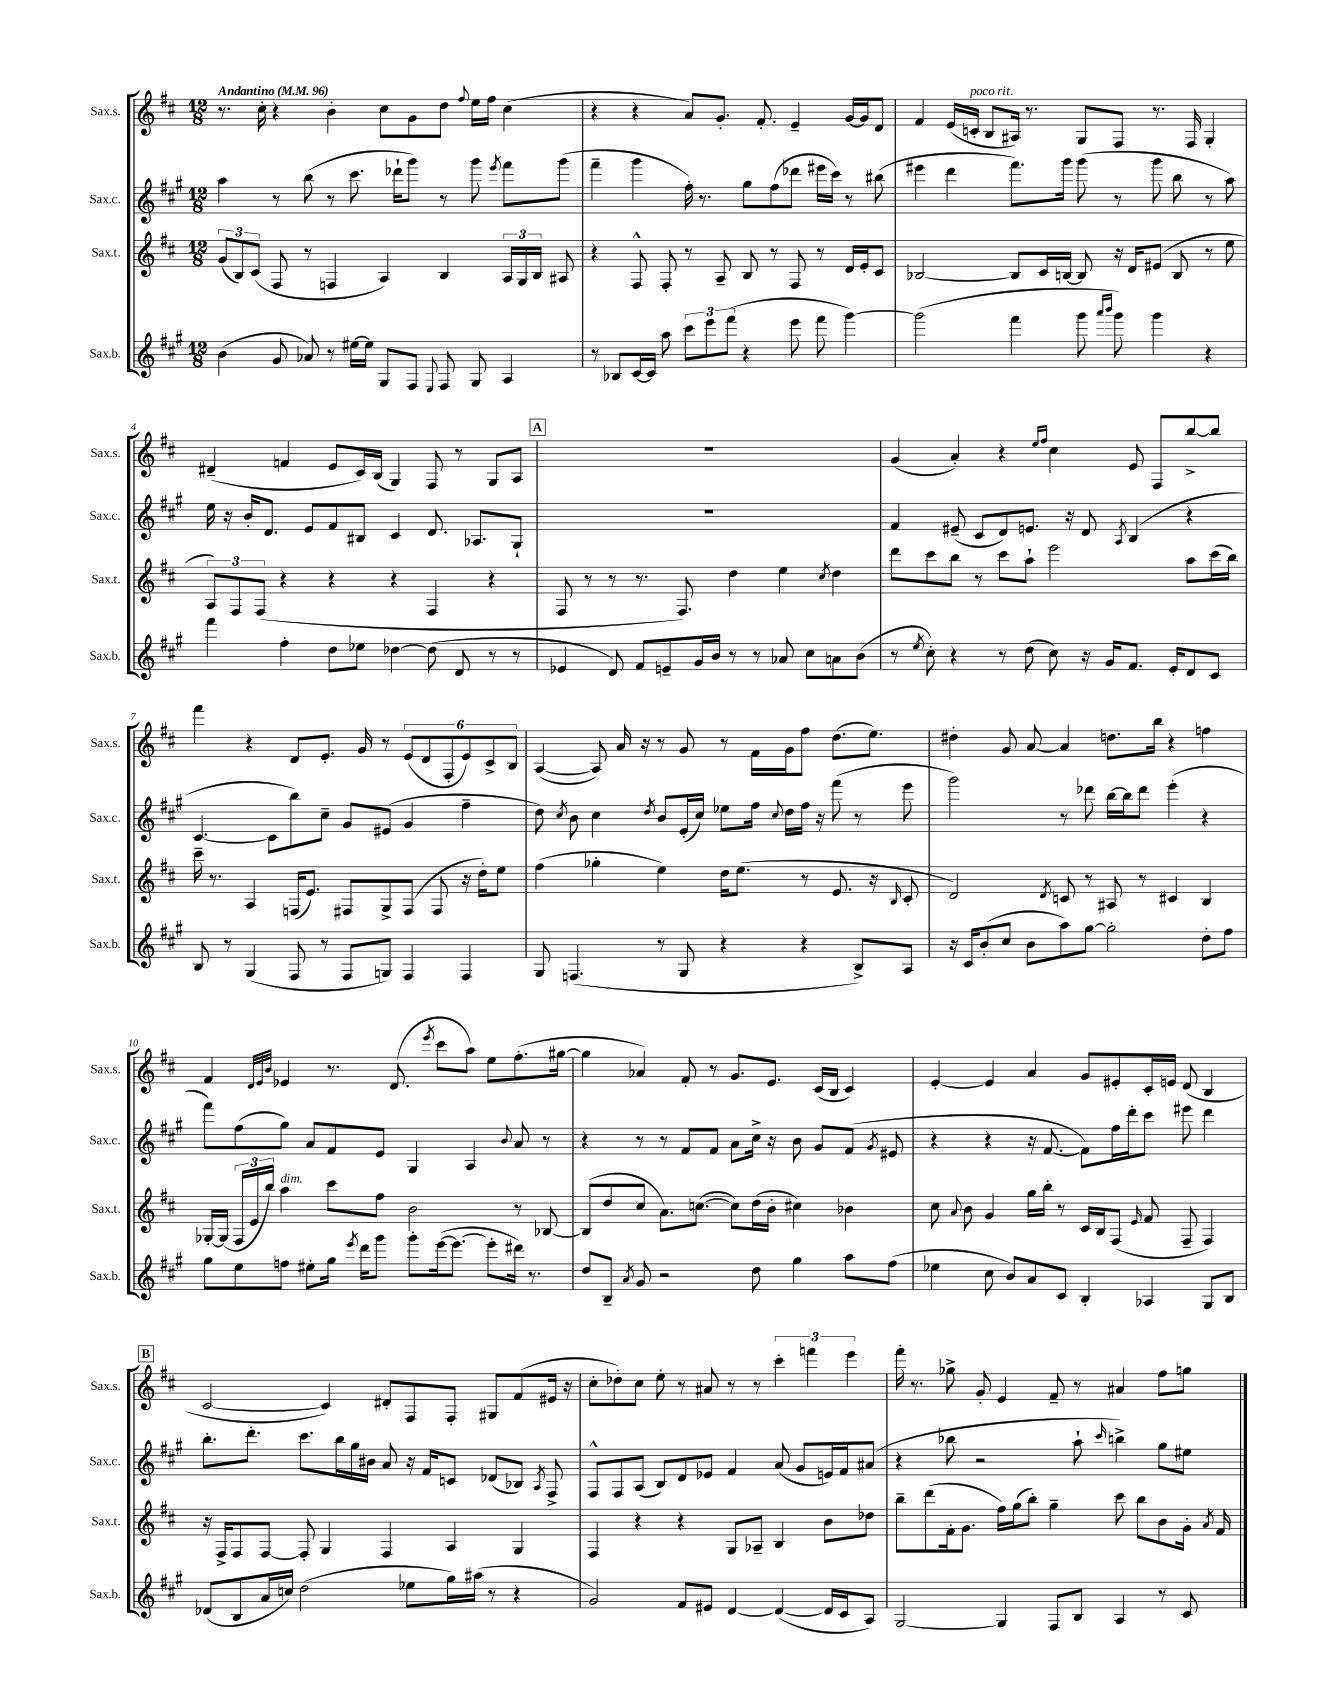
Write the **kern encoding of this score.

**kern	**kern	**kern	**kern
*part4	*part3	*part2	*part1
*staff4	*staff3	*staff2	*staff1
*I"Sax.b.	*I"Sax.t.	*I"Sax.c.	*I"Sax.s.
*I'Sax.b.	*I'Sax.t.	*I'Sax.c.	*I'Sax.s.
*clefG2	*clefG2	*clefG2	*clefG2
*k[f#c#g#]	*k[f#c#]	*k[f#c#g#]	*k[f#c#]
*M12/8	*M12/8	*M12/8	*M12/8
*MM96	*MM96	*MM96	*MM96
=1	=1	=1	=1
!	!	!	!LO:TX:a:B:t=Andantino
(4b\	(12g/L	4aa\	8.r
.	12B/)	.	.
.	(12c#/J	.	.
.	.	.	16cc#'\
8g#/	8F#/	8r	4r
8a-X/)	8r	(8bb\	.
8r	4Fn/	8r	4b'\
[16ee#X\LL	.	8.ccc#\	.
16ee#\JJ]	.	.	.
8G#/L	4A/)	.	8cc#\L
.	.	16ddd-X`\KL	.
8F#/J	.	8ggg#\J)	8g\
8qqE/	.	.	.
8F#/	4B/	8r	8dd\J
.	.	.	8qqff#/
8G#/	.	8ggg#\	16ee\LL
.	.	.	16ff#\JJ
.	.	8qeee/	.
4A/	24A/LL	8fff#\L	(4cc#\
.	24G/	.	.
.	24B/JJ	.	.
.	8A#X/	(8ggg#\J	.
=2	=2	=2	=2
8r	4r	4fff#~\	4r
8B-X/L	.	.	.
[16c#/L	8F#^^/	4ggg#\	4r
16c#/JJ]	.	.	.
8aa\	8F#'/	.	.
12ccc#\L	8r	16ff#'\)	8a/L)
.	.	8.r	.
12eee\	.	.	.
.	8A~/	.	8.g'/J
(12fff#\J	.	.	.
4r	8B/	8gg#\L	.
.	.	.	8.f#'/
.	8r	(8ff#\	.
8eee\	8F#/	8ddd-X\J	4e~/
8fff#\	8r	16eee#X\LL	.
.	.	16ccc#\JJ)	.
[4ggg#\)	16d/LL	8r	[16g/LL
.	16e'/J	.	16g/J]
.	8c#/J	(8bb#X\	8d/J
=3	=3	=3	=3
(2ggg#\]	[2B-X/	4eee#X\	4f#/
.	.	4ddd\	(16e/LL
!	!	!	!LO:TX:a:i:t=poco rit.
.	.	.	16cn'/JJ
.	.	.	8B/L
4fff#\	8B-/L]	8.fff#\L)	16A#X/Jk)
.	.	.	8.r
.	16c#/L	.	.
.	[16Bn/JJ	16ggg#\Jk	.
8ggg#\	8B/]	(8ggg#\	8G/L
16qqaaa/LL	.	.	.
16qqbbb/JJ	.	.	.
8ggg#\)	16r	8r	8F#/J
.	16d/KL	.	.
4ggg#\	(8e#X/J	8ggg#\	8.r
.	8B/	8bb\	.
.	.	.	16F#/
4r	8r	8r	4G'/
.	8ee\	8aa\)	.
!!LO:LB:g=z
=4	=4	=4	=4
4fff#\	12A/L)	16ee\	(4d#X~/
.	.	16r	.
.	12F#/	.	.
.	.	16b'/KL	.
.	(12F#/J	.	.
.	.	8.d/J	.
4ff#'\	4r	.	4fn/
.	.	8e/L	.
8dd\L	4r	8f#/	8e/L
8ee-X\J	.	8B#X/J	16c#/L)
.	.	.	(16B/JJ
[4dd-X\	4r	4c#/	4G/)
(8dd-\]	4F#/	8.d/	8F#/
8d/	.	.	8r
.	.	8.A-X/L	.
8r	4r	.	8G/L
8r	.	8G#`/J	8A/J
!!LO:REH:place=s1:t=A
=5	=5	=5	=5
4e-X/	8F#/	1.r	1.r
.	8r	.	.
8d/)	8r	.	.
8f#/L	8.r	.	.
8en~/	.	.	.
.	8.F#/)	.	.
16g#/L	.	.	.
16b/JJ	.	.	.
8r	4dd\	.	.
8r	.	.	.
8a-X/	4ee\	.	.
8cc#\L	.	.	.
.	8qcc#/	.	.
8an\	4dd\	.	.
(8b\J	.	.	.
=6	=6	=6	=6
8r	8ddd\L	4f#/	(4g/
8qee/	.	.	.
8cc#'\)	8ccc#\	.	.
4r	8bb\J	(8e#X~/	4a'/)
.	8r	8c#/L	.
8r	8ccc#\L	8d/)	4r
(8dd\	8aa`\J	8.en/J	.
.	.	.	16qqee/LL
.	.	.	16qqff#/JJ
8cc#\)	2eee\	.	4cc#\
.	.	16r	.
16r	.	8d/	.
16g#/KL	.	.	.
.	.	8qA/	.
8.f#/J	.	(4B/	8e/
.	.	.	8F#/L
16e'/KL	.	.	.
8d/	8aa\L	4r	[8bb^/
8c#/J	(16ccc#\L	.	8bb/J]
.	16bb\JJ)	.	.
!!LO:LB:g=z
=7	=7	=7	=7
8B/	16ccc#~\	[4.c#/	4fff#\
.	8.r	.	.
8r	.	.	.
(4G#/	4A/	.	4r
.	.	8c#\L]	.
8F#/	(16Fn/KL	8bb\)	8d/L
.	8.e/J)	.	.
8r	.	8cc#~\J	8.e'/J
8F#/L	8F#X/L	8g#/L	.
.	.	.	16g/
8Gn/J)	8G^/	(8e#X/J	8r
4F#/	(8F#/J	4g#/	(12e/L
.	.	.	12d/
.	8F#/	.	.
.	.	.	12F#'/
4F#/	16r	4ff#~\	12e/)
.	16dd'\KL)	.	.
.	.	.	12c#^/
.	8ee\J	.	.
.	.	.	12B/J
=8	=8	=8	=8
8G#/	(4ff#\	8dd\)	([4A/
.	.	8qcc#/	.
(4.Fn/	.	8b\	.
.	4gg-X'\	4cc#\	8A/])
.	.	.	16a/
.	.	.	16r
.	.	8qdd/	.
8r	4ee\)	8b/L	8r
8G#/	.	(16e'/L	8g/
.	.	16cc#/JJ)	.
4r	16dd\KL	8ee-X\L	8r
.	(8.ee\J	.	.
.	.	16ff#\Jk	16f#\LL
.	.	8qqcc#/	.
.	.	16dd\LL	16g\J
4r	8r	16ff#\JJ	8ff#\J
.	.	16r	.
.	8.e/	(8fff#\	(8.dd\L
8B^/L)	.	8r	.
.	16r	.	8.ee\J)
.	16qqB/	.	.
8A/J	8c#'/	8eee\	.
=9	=9	=9	=9
16r	2d/)	2ggg#\)	4dd#X'\
16c#/KL	.	.	.
(8b'/	.	.	.
8cc#/J	.	.	8g/
8b\L	.	.	[8a/
.	8qd/	.	.
8aa\)	8cn/	8r	4a/]
[8gg#\J	8r	8ddd-X\	.
2gg#'\]	8A#X/	[16bb\LL	8.ddn\L
.	.	16bb\J]	.
.	8r	8ddd-\J	.
.	.	.	16bb\Jk
.	4c#X/	(4eee'\	4r
8dd'\L	4B/	4r	4ffn\
8ff#\J	.	.	.
!!LO:LB:g=z
=10	=10	=10	=10
8gg#\L	[16G-X'/LL	8fff#\L)	4f#/
.	(16G-/JJ]	.	.
8ee\	24F#/LL	(8ff#\	.
.	24e/	.	.
.	24bb/JJ)	.	.
.	.	.	32qqd/LLL
.	.	.	32qqe/
.	.	.	32qqb/JJJ
!	!LO:TX:a:i:t=dim.	!	!
8ffn\J	4aa\	8gg#\J)	4e-X/
8ee#X'\L	.	8a/L	.
16gg#\Jk	8ccc#\L	8f#/	8.r
8qeee/	.	.	.
16ddd\KL	.	.	.
8ggg#\J	8ff#\J	8e/J	.
.	.	.	(8.d/
8ggg#'\L	2b\	4G#/	.
.	.	.	8qeee/
([16eee\k	.	.	8ccc#\L
8.eee\J_	.	.	.
.	.	4A/	8aa\J)
8eee'\L]	.	.	8ee\L
.	.	8qqb/	.
16ddd#X\Jk)	8r	8a/	(8.ff#'\
8.r	.	.	.
.	[8B-X/	8r	.
.	.	.	[16gg#X\Jk
=11	=11	=11	=11
8dd/L	(8B-/L]	4r	4gg#\]
8B~/J	8dd/	.	.
8qa/	.	.	.
8g#/	8cc#/J	8r	4a-X/)
2r	8.a\L)	8r	.
.	.	8f#/L	8f#'/
.	([8.ccn\J	.	.
.	.	8f#/J	8r
.	8cc\L])	8a\L	8.g/L
8dd\	(16dd\L	16cc#^\Jk	.
.	16b'\JJ	16r	8.e/J
4gg#\	4cc#X\)	8b\	.
.	.	8g#/L	(16c#/LL
.	.	.	16B/JJ
8aa\L	4b-X\	(8f#/J	4c#/)
.	.	8qg#/	.
(8ff#\J	.	8e#X/	.
=12	=12	=12	=12
4ee-X\	8cc#\	4r	[4e'/
.	8qqa/	.	.
.	8b\	.	.
8cc#\	4g/	4r	4e/]
8b/L)	.	.	.
8a/	16gg\LL	16r	4a/
.	16bb'\JJ	[8.f#/	.
8c#/J	8r	.	.
4B'/	16c#/LL	8f#\L])	8g/L
.	16B/J	.	.
.	(8F#/J	16ff#\L	8e#X'/
.	.	16ddd'\J	.
.	16qqe/	.	.
4A-X/	8f#/	8ccc#\J	16c#'/L
.	.	.	16en/JJ
.	8F#~/	8eee#X\	(8d/
8G#/L	4F#/)	4ddd\	4B/
8B/J	.	.	.
!!LO:LB:g=z
!!LO:REH:place=s1:t=B
=13	=13	=13	=13
(8d-X/L	16r	8.bb'\L	[2c#/
.	16F#^/KL	.	.
8B/	8F#/	.	.
.	.	8.ddd'\J	.
16a/L	[8F#/J	.	.
16ccn/JJ)	.	.	.
(2dd\	8F#'/]	8.ccc#\L	.
.	4G/	.	4c#/])
.	.	16bb\L	.
.	.	16gg#\	.
.	.	16b#X\JJ	.
.	4F#/	8a/	8d#X'/L
8ee-X\L	.	16r	8F#/
.	.	16f#/KL	.
16gg#\L)	4A/	8cn/J	8F#'/J
(16aa#X\JJ	.	.	.
8r	.	(8d-X/L	8G#X/L
4r	4G/	8B-X/J)	(8f#/
.	.	8qA/	.
.	.	8F#^/	16e#X/Jk
.	.	.	16r
=14	=14	=14	=14
2g#/)	4F#/	8F#^^/L	8cc#'\L
.	.	8F#/	8dd-X'\)
.	4r	(8A/J	8cc#\J
.	.	8B/L)	8ee'\
8f#/L	4r	8d/	8r
8e#X/J	.	8e-X/J	8a#X/
[4d/	8G/L	4f#/	8r
.	8A-X~/J	.	8r
(4d/_	4B/	(8a/	6ccc#'\
.	.	8g#/L	.
.	.	.	6fffn\
16d/LL]	8b\L	16en/L)	.
16c#/J	.	16f#/J	.
.	.	.	6eee\
8A/J)	8dd-X\J	(8a#X/J	.
=15	=15	=15	=15
[2G#/	8bb~\L	4r	16fff#'\
.	.	.	8.r
.	(8ddd\	.	.
.	16f#'\k	8bb-X\	8gg-X^\
.	8.g\J	.	.
.	.	2r	8g'/
4G#/]	16ff#\LL)	.	4e/
.	(16gg\J	.	.
.	8bb'\J)	.	.
8F#/L	4gg~\	.	8f#~/
8B/J	.	8aa`\	8r
.	.	16qqccc#/	.
4A/	8ccc#\	4bbn^\)	4a#X/
.	8bb\L	.	.
8r	8b\	8gg#\L	8ff#\L
8c#/	16g'\Jk	8ee#X\J	8ggn\J
.	8qa/	.	.
.	16f#/	.	.
==	==	==	==
*-	*-	*-	*-
